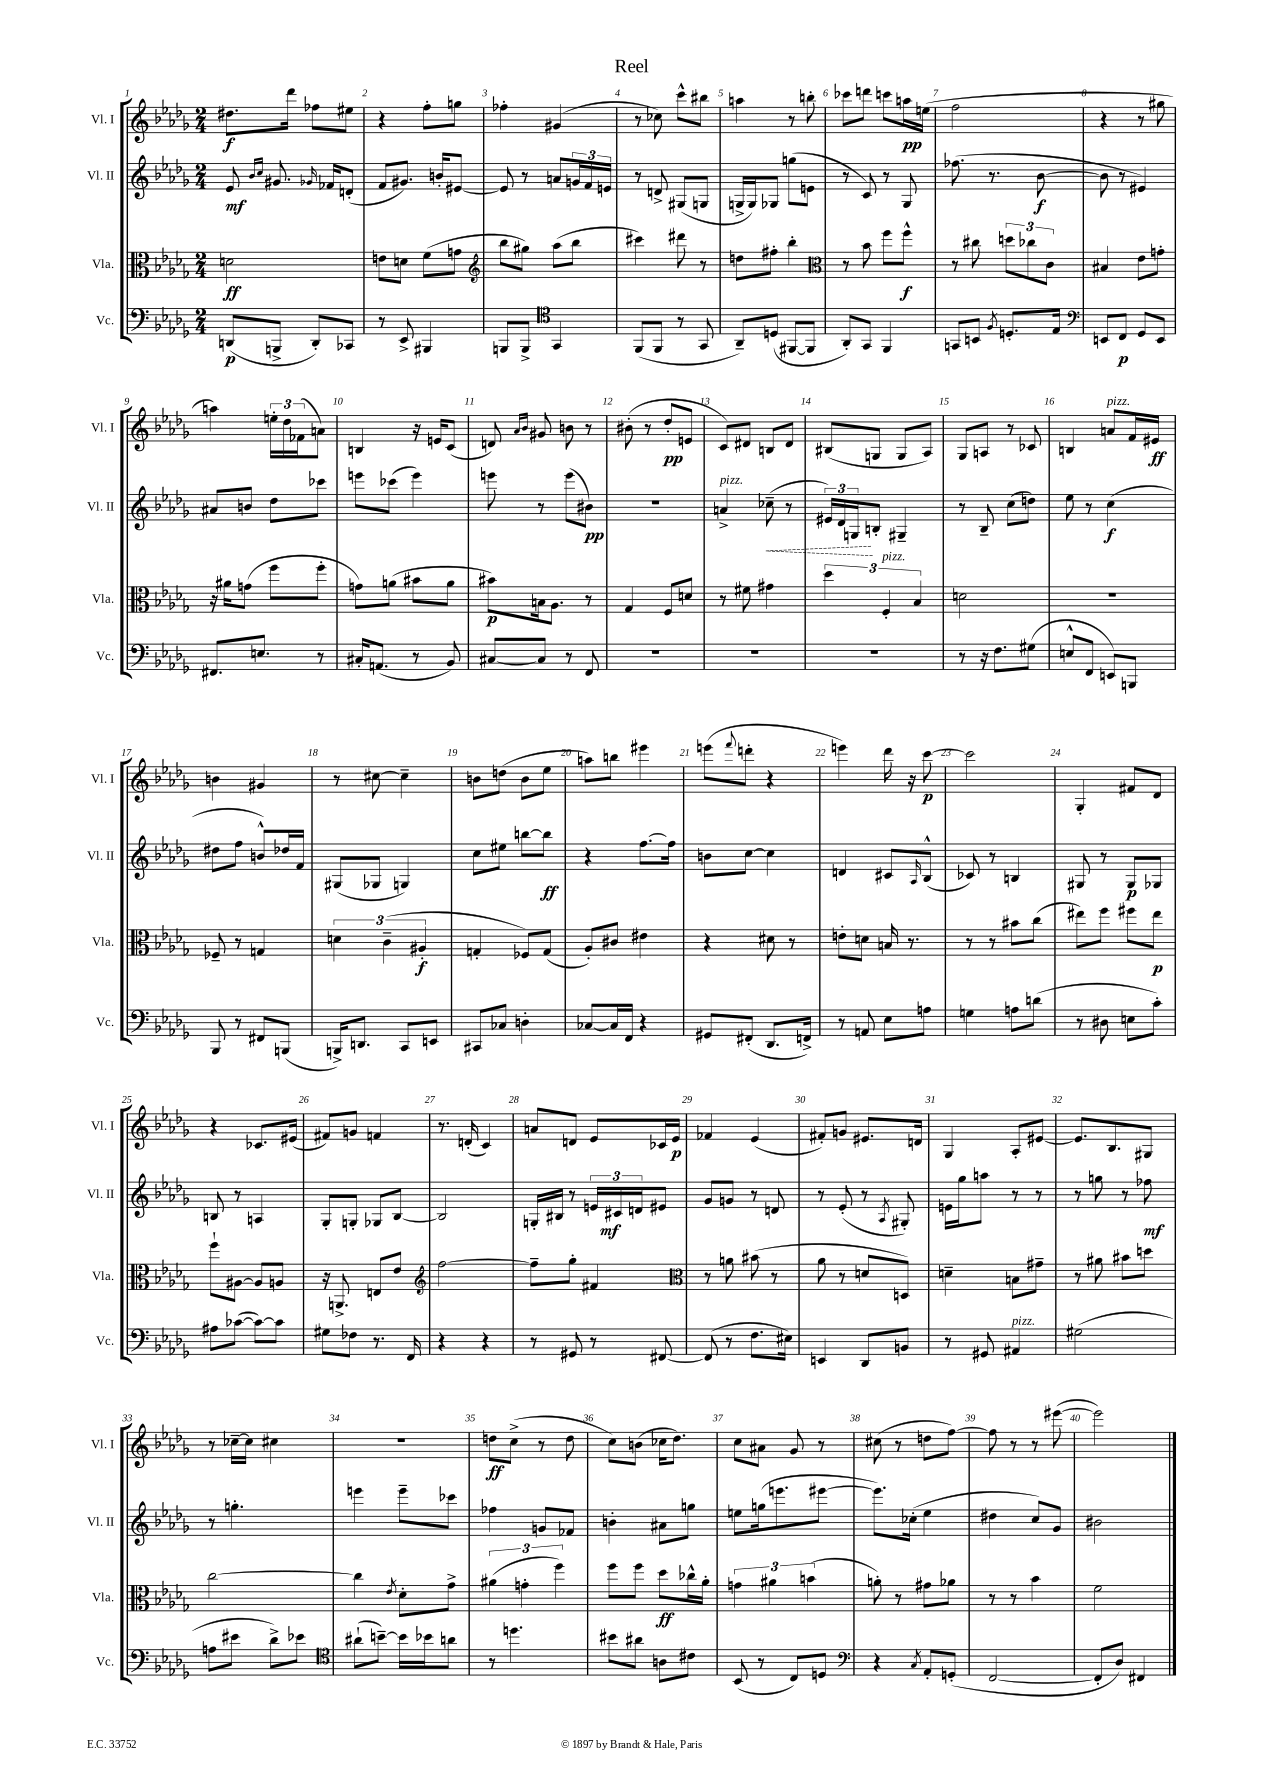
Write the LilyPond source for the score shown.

\header { title = "Reel" }
<<
\new StaffGroup <<
\new Staff = "s0" \with { instrumentName = "Vl. I" shortInstrumentName = "Vl. I" } {
    \clef treble \key des \major \numericTimeSignature \time 2/4
    dis''8.\f des'''16 fes''8 eis''8 |
    r4 f''8-. g''8 |
    fes''4-. gis'4( |
    r8 ces''8) c'''8-^ bis''8 |
    a''4 r8 b''8-. |
    ces'''8 d'''8 c'''8 a''16\pp e''16( |
    f''2 |
    r4 r8 gis''8 |
    a''4) \tuplet 3/2 { e''16-. des''16 fes'16( } a'8) |
    b4 r16 e'16 c'8( |
    d'8) \grace { aes'16 bes'16 } gis'8 b'8 r8 |
    bis'8-.( r8 des''8-.\pp e'8 |
    c'8) dis'8 b8 dis'8 |
    bis8( g8 g8 aes8) |
    ges8 a8 r8 ces'8 |
    b4 a'8^\markup { \italic "pizz." } f'16 eis'16\ff |
    b'4 gis'4 |
    r8 cis''8~ cis''4-- |
    b'8 d''8( b'8 ees''8 |
    a''8) b''8 eis'''4 |
    e'''8( \appoggiatura { f'''8 } d'''8-. r4 |
    e'''4) des'''16 r16 c'''8~\p |
    c'''2 |
    ges4-. fis'8 des'8 |
    r4 ces'8. eis'16( |
    fis'8) g'8 f'4 |
    r8. d'16-.( c'4) |
    a'8 d'8 ees'8 ces'16 ees'16\p |
    fes'4 ees'4( |
    fis'8-.) g'8 eis'8. d'16 |
    ges4 aes8-. eis'8~ |
    eis'8. bes8. gis8 |
    r8 ces''16~-- ces''16 cis''4 |
    r2 |
    d''8\ff c''8->( r8 d''8 |
    c''8) b'8( ces''16 des''8.) |
    c''8 ais'8 ges'8 r8 |
    cis''8( r8 d''8 f''8~) |
    f''8 r8 r8 eis'''8~( |
    eis'''2) \bar "|." |
}
\new Staff = "s1" \with { instrumentName = "Vl. II" shortInstrumentName = "Vl. II" } {
    \clef treble \key des \major \numericTimeSignature \time 2/4
    ees'8\mf \grace { bes'16 c''16 } gis'8. \grace { ges'16 } fes'16 d'8-.( |
    f'8 gis'8.) b'16-. eis'8~ |
    eis'8 r8 a'8 \tuplet 3/2 { g'16 f'16 e'16 } |
    r8 d'8-> gis8( g8 |
    g16-> g16) ges8 g''8( e'8 |
    r8 c'8) r8 ges8 |
    fes''8.( r8. bes'8~\f |
    bes'8 r8 eis'4) |
    ais'8 b'8 des''8 ces'''8 |
    e'''8 ces'''8( e'''4) |
    e'''8 r8 e'''8( bis'8\pp) |
    r2 |
    a'4->^\markup { \italic "pizz." } \once \override Hairpin.style = #'dashed-line ces''8--\<( r8 |
    \tuplet 3/2 { eis'16) des'16 g16\! } b8-. gis4-- |
    r8 bes8-- c''8( d''8) |
    ees''8 r8 c''4\f( |
    dis''8 f''8 b'8-^) des''16 f'16 |
    gis8( ges8 g4) |
    c''8 eis''8 b''8~ b''8\ff |
    r4 f''8.~ f''16 |
    b'8 c''8~ c''4 |
    d'4 cis'8 \grace { aes16 } bes8-^( |
    ces'8) r8 b4 |
    gis8 r8 gis8\p ges8 |
    b8 r8 a4 |
    ges8-. g8-. ges8 bes8~ |
    bes2 |
    g16-. bis16 r8 \tuplet 3/2 { e'16 cis'16\mf d'16 } eis'8 |
    ges'8 g'8 r8 d'8 |
    r8 ees'8-.( r8 \acciaccatura { aes8 } gis8-.) |
    e'16 ges''16 a''8 r8 r8 |
    r8 g''8 r8 fes''8\mf |
    r8 g''4.-. |
    e'''4 e'''8-- ces'''8 |
    fes''4 g'8 fes'8 |
    b'4-. ais'8 g''8 |
    e''8 g''16( e'''8. eis'''8~ |
    eis'''8.) ces''16-.( ees''4 |
    dis''4 c''8) ges'8 |
    bis'2 \bar "|." |
}
\new Staff = "s2" \with { instrumentName = "Vla." shortInstrumentName = "Vla." } {
    \clef alto \key des \major \numericTimeSignature \time 2/4
    d'2\ff |
    e'8 d'8 f'8( g'8 |
    \clef treble bes''8 gis''8) aes''8( bes''8 |
    cis'''4) dis'''8 r8 |
    d''8 fis''8-. bes''4-. |
    \clef alto r8 bes'8 f''8 f''8-^\f |
    r8 cis''8 \tuplet 3/2 { d''8 ces''8 c'8 } |
    bis4 ees'8 g'8-. |
    r16 ais'16 g'8( f''8 f''8-. |
    g'8) a'8( bis'8 a'8 |
    bis'8\p) b16 aes8. r8 |
    ges4 f8 d'8 |
    r8 fis'8 gis'4 |
    \tuplet 3/2 { des''4 f4-.^\markup { \italic "pizz." } bes4 } |
    d'2 |
    R2 |
    fes8-- r8 g4 |
    \tuplet 3/2 { d'4 c'4--( ais4-.\f } |
    g4-. fes8) g8( |
    aes8-.) cis'8 eis'4 |
    r4 dis'8 r8 |
    e'8-. d'8 b16 r8. |
    r8 r8 bis'8 c''8( |
    eis''8) f''8 fis''8 eis''8\p |
    f''8-! ais8~ ais8 a8 |
    r16 a,8.-> e8 ees'8 |
    \clef treble f''2~ |
    f''8-- ges''8-. fis'4 |
    \clef alto r8 a'8 bis'8( r8 |
    aes'8 r8 d'8 d8) |
    d'4-- b8 gis'8-- |
    r8 ais'8 bis'8 d''8 |
    c''2~ |
    c''4 \acciaccatura { ees'8 } des'8-. ges'8-> |
    \tuplet 3/2 { ais'4( g'4-. f''4) } |
    f''8 f''8 des''8\ff ces''16-^ aes'16-. |
    \tuplet 3/2 { g'4 ais'4 b'4( } |
    a'8-.) r8 gis'8 aes'8 |
    r8 r8 bes'4 |
    f'2 \bar "|." |
}
\new Staff = "s3" \with { instrumentName = "Vc." shortInstrumentName = "Vc." } {
    \clef bass \key des \major \numericTimeSignature \time 2/4
    d,8\p( b,,8-> d,8-.) ces,8 |
    r8 ees,8-> bis,,4 |
    b,,8 b,,8-> \clef tenor ges,4 |
    f,8( f,8 r8 ges,8 |
    aes,8--) d8( fis,8~ fis,8 |
    aes,8-.) ges,8 f,4 |
    g,8 b,8 \acciaccatura { f8 } d8.-. ees16 |
    \clef bass e,8 f,8\p ges,8 e,8 |
    fis,8. e8. r8 |
    cis16-. a,8.( r8 bes,8) |
    cis8~ cis8 r8 f,8 |
    R2 |
    R2 |
    R2 |
    r8 r16 f8. gis8( |
    e8-^ f,8 e,8) b,,8 |
    bes,,8 r8 fis,8 b,,8( |
    b,,16->) d,8. c,8 e,8 |
    cis,8 ces8 d4-. |
    ces8~ ces16 f,16 r4 |
    gis,8 fis,8-.( des,8. f,16->) |
    r8 a,8 ees8 a8 |
    g4 a8 d'8( |
    r8 dis8 e8 c'8-.) |
    ais8 ces'8~( ces'8~) ces'8 |
    gis8 fes8 r8. f,16 |
    r4 r4 |
    r8 gis,8 r8 fis,8~ |
    fis,8( r8 f8. eis16) |
    e,4 des,8 b,8 |
    r8 gis,8 ais,4^\markup { \italic "pizz." } |
    gis2( |
    a8 eis'8 des'8->) ees'8 |
    \clef tenor ais'8-!( b'8~--) b'16 bes'16 a'8 |
    r8 d''4. |
    bis'8 ais'8 a8 cis'8 |
    bes,8( r8 c8) d8 |
    \clef bass r4 \acciaccatura { c8 } aes,8-. g,8-.( |
    f,2~ |
    f,8-. des8) fis,4 \bar "|." |
}
>>
>>
\layout { \context { \Score \override BarNumber.break-visibility = ##(#f #t #t) barNumberVisibility = #all-bar-numbers-visible } }
